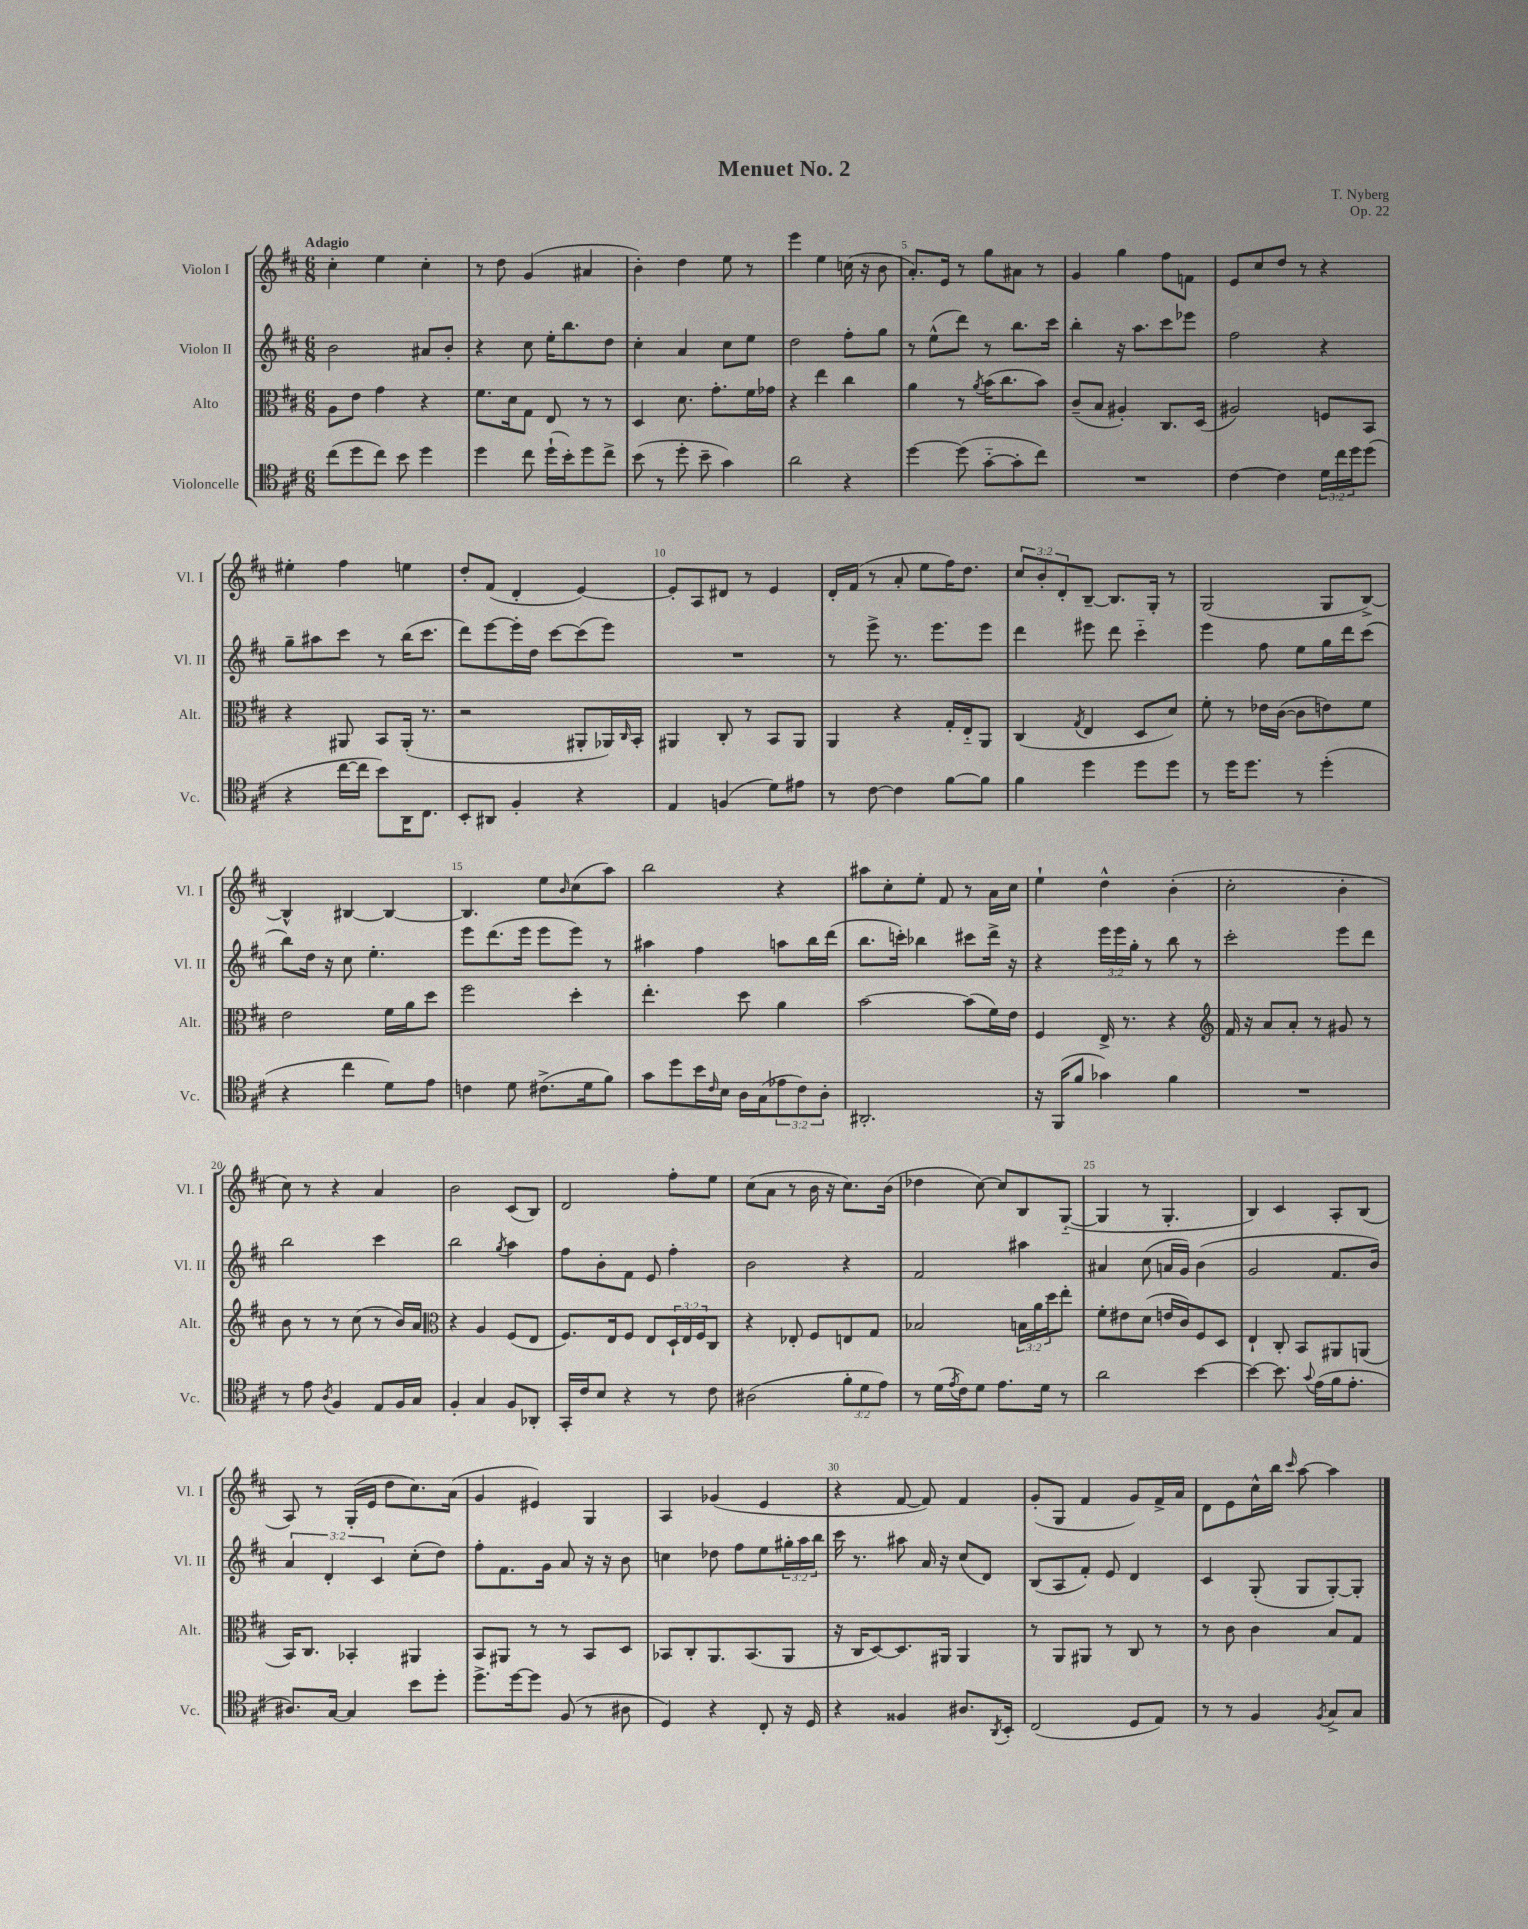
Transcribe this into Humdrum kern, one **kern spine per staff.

**kern	**kern	**kern	**kern
*part4	*part3	*part2	*part1
*staff4	*staff3	*staff2	*staff1
*I"Violoncelle	*I"Alto	*I"Violon II	*I"Violon I
*I'Vc.	*I'Alt.	*I'Vl. II	*I'Vl. I
*clefC4	*clefC3	*clefG2	*clefG2
*k[f#c#]	*k[f#c#]	*k[f#c#]	*k[f#c#]
*M6/8	*M6/8	*M6/8	*M6/8
=1	=1	=1	=1
!	!	!	!LO:TX:a:B:t=Adagio
(8cc#\L	8A\L	2b\	4cc#'\
8dd\	8e\J	.	.
8cc#\J)	4g\	.	4ee\
8b\	.	.	.
4dd\	4r	8a#X/L	4cc#'\
.	.	8b'/J	.
=2	=2	=2	=2
4dd\	8.f#\L	4r	8r
.	.	.	8dd\
.	16d\k	.	.
8cc#\	8G\J	8cc#\	(4g/
(16dd`\LL	8E/	16ee'\KL	.
16b'\J)	.	8.bb\	.
8dd\	8r	.	4a#X/
8cc#^\J	8r	8dd\J	.
=3	=3	=3	=3
(8b\	4D/	4cc#'\	4b'\)
8r	.	.	.
8dd'\	8.d\	4a/	4dd\
8b~\	.	.	.
.	8.g'\L	.	.
4g\)	.	8cc#\L	8ee\
.	16f#\L	8ee\J	8r
.	16g-X\JJ	.	.
=4	=4	=4	=4
2a\	4r	2dd\	4eee\
.	4ee\	.	4ee\
4r	4cc#\	8ff#'\L	(16ccn\
.	.	.	16r
.	.	8gg\J	8b\
=5	=5	=5	=5
[4dd\	4a\	8r	8.a'/L)
.	.	(8ee^^\L	.
.	.	.	16e/Jk
(8dd\]	8r	8ddd\J)	8r
.	8qa/	.	.
[8g\L	(16b\KL	8r	8gg\L
.	8.cc#\	.	.
8g'\]	.	8.bb\L	8a#X\J
8cc#\J)	8b\J)	.	8r
.	.	16ccc#\Jk	.
=6	=6	=6	=6
2.r	(8c#~/L	4bb'\	4g/
.	8B/J	.	.
.	4A#X'/)	16r	4gg\
.	.	8.aa\L	.
.	8.C#/L	8ccc#\	8ff#\L
.	.	8eee-X\J	8fn\J
.	(16D/Jk	.	.
=7	=7	=7	=7
[4c#\	2A#X/)	2ff#\	8e/L
.	.	.	8cc#/
4c#\]	.	.	8dd/J
.	.	.	8r
24d\LL	8Fn/L	4r	4r
24cc#\	.	.	.
24dd\J	.	.	.
(8dd\J	8BB/J	.	.
!!LO:LB:g=z
=8	=8	=8	=8
4r	4r	8gg~\L	4ee#X'\
.	.	8aa#X\	.
[16cc#\LL	8AA#X/	8ccc#\J	4ff#\
16cc#\JJ]	.	.	.
8b\L)	8BB/L	8r	.
16AA\K	(16AA#'/Jk	(16bb\KL	4een\
8.C#\J	8.r	8.ccc#\J	.
=9	=9	=9	=9
8BB'/L	2r	8ddd\L)	8dd'/L
8AA#X/J	.	[8eee\	(8f#/J
4F#'/	.	16eee'\L]	4d'/
.	.	16dd\JJ	.
.	.	[8ccc#\L	.
4r	8AA#X'/L	(8ccc#\]	[4e/)
.	16AA-X/L)	8eee\J)	.
.	16qqC#/	.	.
.	16BB'/JJ	.	.
=10	=10	=10	=10
4E/	4AA#X/	2.r	8e'/L]
.	.	.	8A/
(4Fn/	8C#'/	.	8d#X/J
.	8r	.	8r
8d\L)	8BB/L	.	4e/
8e#X\J	8AA#/J	.	.
=11	=11	=11	=11
8r	4AA/	8r	16d'/LL
.	.	.	(16f#/JJ
[8c#\	.	8eee^\	8r
4c#\]	4r	8.r	8a'/
.	.	.	8ee\L
.	.	8.eee\L	.
[8f#\L	16G'/LL	.	16ff#\K)
.	16E/J	.	8.dd\J
8f#\J]	8AA/J	8eee\J	.
=12	=12	=12	=12
4f#\	(4C#/	4ddd\	12cc#/L
.	.	.	12b'/
.	.	.	12d'/
.	8qG/	.	.
4dd\	4E/	8eee#X\	[8B~/J
.	.	8ddd\	8.B/L]
8dd\L	8D/L	4ccc#\	.
.	.	.	16G'/Jk
8dd\J	8d/J)	.	8r
=13	=13	=13	=13
8r	8f#'\	4eee\	(2G/
16dd\KL	8r	.	.
8.dd\J	.	.	.
.	16e-X\LL	8ff#\	.
.	([16c#\JJ	.	.
8r	8c#\L]	8ee\L	.
(4dd'\	8en\)	16gg\L	8G/L
.	.	16ddd\J	.
.	8f#\J	(8ccc#\J	[8B^/J)
!!LO:LB:g=z
=14	=14	=14	=14
4r	2e\	8bb\L)	4B^^/]
.	.	16dd\Jk	.
.	.	16r	.
4cc#\	.	8cc#\	[4B#X/
.	.	4.ee'\	.
8d\L)	16f#\LL	.	4B#/_
.	16a\J	.	.
8e\J	8dd\J	.	.
=15	=15	=15	=15
4cn\	2ff#\	8eee\L	4.B#/]
.	.	(8.ddd\	.
8d\	.	.	.
.	.	16eee\Jk	.
(8.c#X^\L	.	8eee\L	8ee\L
.	.	.	16qqb/
.	4dd'\	8eee\J)	(8cc#\
16d\k	.	.	.
8f#\J)	.	8r	8aa\J)
=16	=16	=16	=16
8g\L	4.ee'\	4aa#X\	2bb\
8dd\	.	.	.
16b\L	.	4ff#\	.
16qqc#/	.	.	.
16B\JJ	.	.	.
16A\LL	8dd\	.	.
(16G\J	.	.	.
12e-X\	4a\	8aan\L	4r
12c#\)	.	.	.
.	.	16bb\L	.
12A'\J	.	.	.
.	.	(16ddd\JJ	.
=17	=17	=17	=17
2.AA#X'/	[2b\	8.bb\L	8aa#X\L
.	.	.	8cc#'\
.	.	16cccn'\Jk)	.
.	.	4bb-X\	8ee'\J
.	.	.	8f#/
.	(8b\L]	8ccc#X\L	8r
.	16f#\L)	16ddd^\Jk	16a\LL
.	16e\JJ	16r	16cc#\JJ
=18	=18	=18	=18
16r	4F#/	4r	4ee`\
(16FF#/KL	.	.	.
8f#/J	.	.	.
4g-X\)	16E^/	24eee\LL	4dd^^\
.	.	24eee\	.
.	8.r	.	.
.	.	24gg'\JJ	.
.	.	8r	.
4f#\	4r	8bb\	(4b'\
.	.	8r	.
=19	=19	=19	=19
*	*clefG2	*	*
2.r	16f#/	2ccc#'\	2cc#'\
.	16r	.	.
.	8a/L	.	.
.	8a'/J	.	.
.	8r	.	.
.	8g#X/	8eee\L	4b'\
.	8r	8ddd\J	.
!!LO:LB:g=z
=20	=20	=20	=20
8r	8b\	2bb\	8cc#\)
8e\	8r	.	8r
8qA/	.	.	.
4F#/	8r	.	4r
.	(8cc#\	.	.
8E/L	8r	4ccc#\	4a/
16F#/L	16b/LL)	.	.
16G/JJ	16a/JJ	.	.
=21	=21	=21	=21
*	*clefC3	*	*
4F#'/	4r	2bb\	2b\
4G/	4A/	.	.
.	.	8qgg/	.
8F#/L	(8F#/L	4aa\	(8c#/L
8AA-X'/J	8E/J	.	8B/J)
=22	=22	=22	=22
16GG'/LL	8.F#/L)	8ff#\L	2d/
16c#/J	.	.	.
8B/J	.	8b'\	.
.	16E/k	.	.
4r	8F#/J	8f#\J	.
.	8E/L	8e/	.
8r	24D`/L	4ff#'\	8ff#'\L
.	24E/	.	.
.	24F#/J	.	.
8c#\	8C#/J	.	8ee\J
=23	=23	=23	=23
(2A#X\	4r	2b\	(8cc#\L
.	.	.	8a\J
.	8E-X'/	.	8r
.	8F#/L	.	16b\
.	.	.	16r
12f#'\L	8En/	4r	8.cc#\L)
12d\	.	.	.
.	8G/J	.	.
12e\J)	.	.	.
.	.	.	(16b\Jk
=24	=24	=24	=24
8r	2B-X/	2f#/	4dd-X\
(16d\LL	.	.	.
8qe/	.	.	.
16c#\J)	.	.	.
8d\J	.	.	[8cc#\)
8.e\L	.	.	8cc#/L]
.	24Bn\LL	4aa#X\	8B/
.	24a\	.	.
16d\Jk	.	.	.
.	24dd\J	.	.
8r	8ee'\J	.	([8G/J
=25	=25	=25	=25
2a\	8f#'\L	4a#X/	4G/]
.	8e#X\	.	.
.	(8d\J	(8cc#\	8r
.	16en/LL	16an/LL	4.G'/
.	16c#/J)	16g/JJ)	.
[4b\	8F#/	(4b\	.
.	8D/J	.	.
=26	=26	=26	=26
4b\_	4E`/	2g/	4B/)
8.b\]	8C#'/	.	4c#/
.	8BB/L	.	.
8qqg/	.	.	.
(16e\LL	.	.	.
16f#\J	8AA#X/	8.f#/L	8A'/L
8.e'\J	.	.	.
.	(8AAn/J	.	(8B/J
.	.	16b/Jk)	.
!!LO:LB:g=z
=27	=27	=27	=27
8.A#X/L)	16BB/KL)	6a/	8A/)
.	8.C#/J	.	.
.	.	.	8r
.	.	6d'/	.
[16G/Jk	.	.	.
4G/]	4BB-X'/	.	(16G'/LL
.	.	.	16e/JJ
.	.	6c#/	.
.	.	.	8dd\L
8b\L	4AA#X/	(8cc#'\L	8.cc#\)
8dd'\J	.	8dd\J)	.
.	.	.	(16a\Jk
=28	=28	=28	=28
8.dd^\L	8BB/L	8ff#'\L	4g/
.	8AA#X/J	8.f#\	.
[16dd\k	.	.	.
8dd\J]	8r	.	4e#X/)
.	.	16g\Jk	.
(8F#/	8r	8a/	.
8r	8BB/L	16r	4G/
.	.	16r	.
8A#X\	8D/J	8b\	.
=29	=29	=29	=29
4D/)	8BB-X/L	4ccn\	4A/
.	8C#'/	.	.
4r	8.AA/	8dd-X\	(4g-X/
.	.	8ff#\L	.
.	(8.BB-/	.	.
8C#'/	.	8ee\	4e/
16r	8AA/J	24gg#X'\L	.
.	.	24aa\	.
16D/	.	.	.
.	.	24bb\JJ	.
=30	=30	=30	=30
4r	16r	16ccc#\	4r
.	16C#/KL	8.r	.
.	[8D/)	.	.
4F##X/	8.D/]	8aa#X\	[8f#/
.	.	16a/	8f#/])
.	16AA#X/Jk	16r	.
8.A#X/L	4AA#/	(8cc#/L	4f#/
.	.	8d/J)	.
8qAA/	.	.	.
16BB'/Jk	.	.	.
=31	=31	=31	=31
(2C#/	8r	(8B/L	(8g'/L
.	8AA/L	8A/	8G/J
.	8AA#X/J	8f#'/J)	4f#/
.	8r	8e/	.
8D/L	8C#/	4d/	8g/L)
8E/J)	8r	.	16f#^/L
.	.	.	16a/JJ
=32	=32	=32	=32
8r	8r	4c#/	8d\L
8r	8c#\	.	8e\
4F#/	4c#\	(8G'/	16cc#^^\L
.	.	.	16bb\JJ
.	.	.	16qqccc#/
.	.	8G/L	[8aa\
8qF#/	.	.	.
8G^/L	8B/L	[8G'/)	4aa\]
8G/J	8G/J	8G'/J]	.
==	==	==	==
*-	*-	*-	*-
